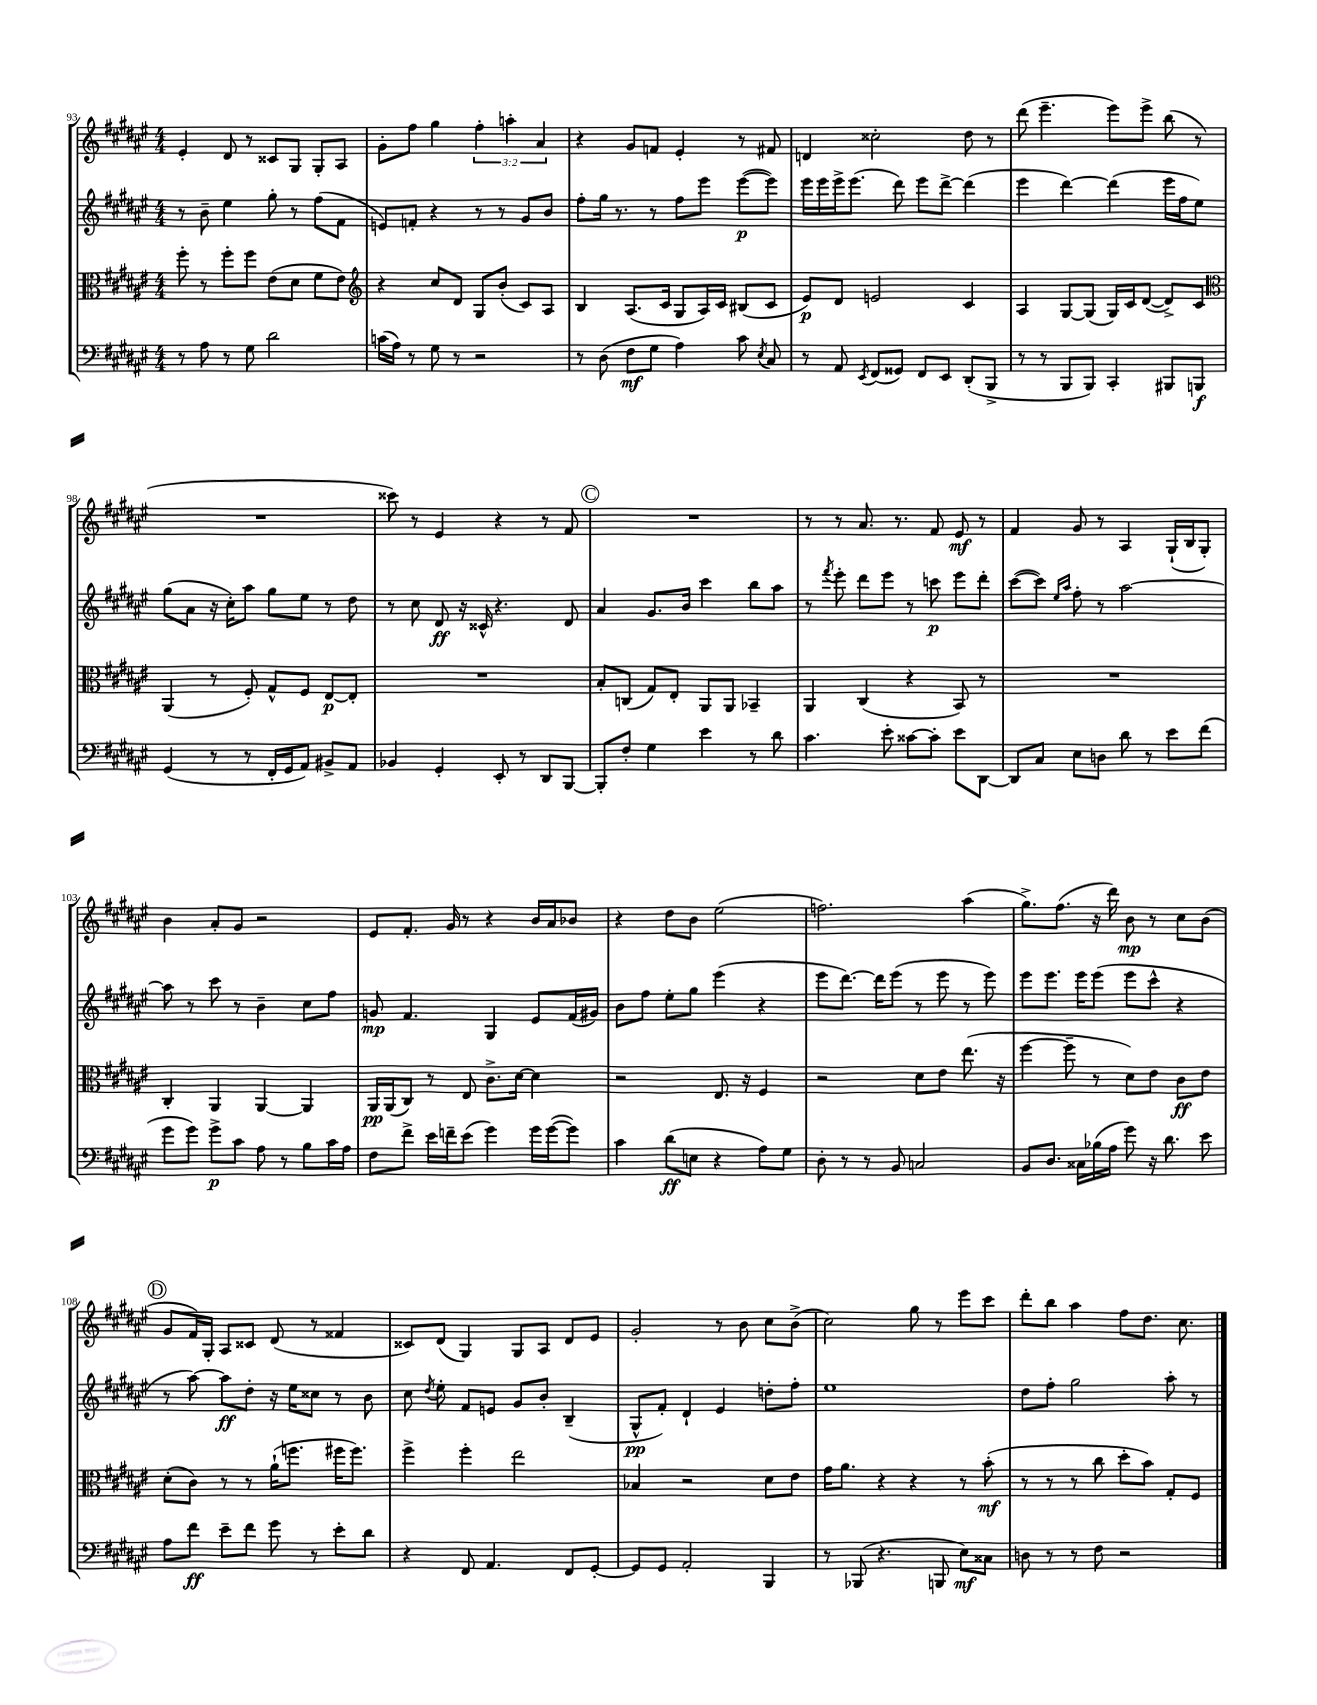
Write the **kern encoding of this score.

**kern	**dynam	**kern	**dynam	**kern	**dynam	**kern	**dynam
*part4	*part4	*part3	*part3	*part2	*part2	*part1	*part1
*staff4	*staff4	*staff3	*staff3	*staff2	*staff2	*staff1	*staff1
*clefF4	*	*clefC3	*	*clefG2	*	*clefG2	*
*k[f#c#g#d#a#e#]	*	*k[f#c#g#d#a#e#]	*	*k[f#c#g#d#a#e#]	*	*k[f#c#g#d#a#e#]	*
*M4/4	*	*M4/4	*	*M4/4	*	*M4/4	*
=93	=93	=93	=93	=93	=93	=93	=93
8r	.	8ff#'\	.	8r	.	4e#'/	.
8A#\	.	8r	.	8b~\	.	.	.
8r	.	8ff#'\L	.	4ee#\	.	8d#/	.
8G#\	.	8ff#\J	.	.	.	8r	.
2d#\	.	(8e#\L	.	8gg#'\	.	8c##X/L	.
.	.	8d#\J	.	8r	.	8G#/J	.
.	.	8f#\L	.	(8ff#\L	.	8G#'/L	.
.	.	8e#\J)	.	8f#\J	.	8A#/J	.
=94	=94	=94	=94	=94	=94	=94	=94
*	*	*clefG2	*	*	*	*	*
(16cn\LL	.	4r	.	8en/L)	.	8g#'\L	.
16A#\JJ)	.	.	.	.	.	.	.
8r	.	.	.	8fn'/J	.	8ff#\J	.
8G#\	.	8cc#/L	.	4r	.	4gg#\	.
8r	.	8d#/J	.	.	.	.	.
2r	.	8G#/L	.	8r	.	6ff#'\	.
.	.	(8b'/J	.	8r	.	.	.
.	.	.	.	.	.	6aan'\	.
.	.	8c#/L)	.	8g#/L	.	.	.
.	.	.	.	.	.	6a#/	.
.	.	8A#/J	.	8b/J	.	.	.
=95	=95	=95	=95	=95	=95	=95	=95
8r	.	4B/	.	8ff#'\L	.	4r	.
(8D#\	.	.	.	16gg#\Jk	.	.	.
.	.	.	.	8.r	.	.	.
8F#\L	mf	(8.A#/L	.	.	.	8g#/L	.
8G#\J	.	.	.	8r	.	8fn/J	.
.	.	16c#/Jk	.	.	.	.	.
4A#\)	.	8G#/L	.	8ff#\L	.	4e#'/	.
.	.	16A#/L)	.	8eee#\J	.	.	.
.	.	16c#/JJ	.	.	.	.	.
8c#\	.	(8B#X/L	.	([8eee#\L	p	8r	.
8qE#/	.	.	.	.	.	.	.
8C#/	.	8c#/J	.	8eee#\J])	.	8f#X/	.
=96	=96	=96	=96	=96	=96	=96	=96
8r	.	8e#/L)	p	16eee#\LL	.	4dn/	.
.	.	.	.	16eee#\	.	.	.
8AA#/	.	8d#/J	.	16eee#^\J	.	.	.
.	.	.	.	(8.eee#\J	.	.	.
8qEE#/	.	.	.	.	.	.	.
(8FF#/L	.	2en/	.	.	.	2cc##X'\	.
8GG##X/J)	.	.	.	8ddd#\)	.	.	.
8FF#/L	.	.	.	8eee#\L	.	.	.
8EE#/J	.	.	.	[8ddd#^\J	.	.	.
(8DD#'/L	.	4c#/	.	(4ddd#\]	.	8dd#\	.
8BBB^/J	.	.	.	.	.	8r	.
=97	=97	=97	=97	=97	=97	=97	=97
8r	.	4A#/	.	4eee#\	.	(8ddd#\	.
8r	.	.	.	.	.	4.eee#~\	.
8BBB/L	.	[8G#/L	.	[4ddd#\)	.	.	.
8BBB/J)	.	(8G#/J]	.	.	.	.	.
4CC#'/	.	16G#/LL)	.	(4ddd#\]	.	8eee#\L)	.
.	.	16c#/J	.	.	.	.	.
.	.	([8d#/J	.	.	.	8eee#^\J	.
8BBB#X/L	.	8d#^/L])	.	16eee#\LL	.	(8bb\	.
.	.	.	.	16ff#\J	.	.	.
8BBBn/J	f	8c#/J	.	8ee#\J)	.	8r	.
!!LO:LB:g=z
=98	=98	=98	=98	=98	=98	=98	=98
*	*	*clefC3	*	*	*	*	*
(4GG#/	.	(4AA#/	.	(8gg#\L	.	1r	.
.	.	.	.	8a#\J	.	.	.
8r	.	8r	.	16r	.	.	.
.	.	.	.	16cc#'\KL)	.	.	.
8r	.	8F#'/)	.	8aa#\J	.	.	.
16FF#'/LL	.	8G#^^/L	.	8gg#\L	.	.	.
16GG#/J	.	.	.	.	.	.	.
8AA#/J)	.	8F#/J	.	8ee#\J	.	.	.
8BB#X^/L	.	[8E#/L	p	8r	.	.	.
8AA#/J	.	8E#'/J]	.	8dd#\	.	.	.
=99	=99	=99	=99	=99	=99	=99	=99
4BB-X/	.	1r	.	8r	.	8ccc##X\)	.
.	.	.	.	8cc#\	.	8r	.
4GG#'/	.	.	.	8d#/	ff	4e#/	.
.	.	.	.	16r	.	.	.
.	.	.	.	16c##X^^/	.	.	.
8EE#'/	.	.	.	4.r	.	4r	.
8r	.	.	.	.	.	.	.
8DD#/L	.	.	.	.	.	8r	.
[8BBB/J	.	.	.	8d#/	.	8f#/	.
!!LO:REH:place=s1:t=C
=100	=100	=100	=100	=100	=100	=100	=100
8BBB'/L]	.	8B'/L	.	4a#/	.	1r	.
8F#'/J	.	(8Cn/J	.	.	.	.	.
4G#\	.	8G#/L)	.	8.g#/L	.	.	.
.	.	8E#'/J	.	.	.	.	.
.	.	.	.	16b/Jk	.	.	.
4e#\	.	8AA#/L	.	4ccc#\	.	.	.
.	.	8AA#/J	.	.	.	.	.
8r	.	4BB-X~/	.	8bb\L	.	.	.
8d#\	.	.	.	8aa#\J	.	.	.
=101	=101	=101	=101	=101	=101	=101	=101
4.c#\	.	4AA#/	.	8r	.	8r	.
.	.	.	.	8qfff#/	.	.	.
.	.	.	.	8eee#'\	.	8r	.
.	.	(4C#/	.	8ddd#\L	.	8.a#/	.
8e#'\	.	.	.	8eee#\J	.	.	.
.	.	.	.	.	.	8.r	.
[8c##X\L	.	4r	.	8r	.	.	.
8c##'\J]	.	.	.	8cccn\	p	8f#/	.
8e#\L	.	8BB/)	.	8eee#\L	.	8e#/	mf
[8DD#\J	.	8r	.	8ddd#'\J	.	8r	.
=102	=102	=102	=102	=102	=102	=102	=102
8DD#/L]	.	1r	.	([8ccc#\L	.	4f#/	.
8C#/J	.	.	.	8ccc#\J])	.	.	.
.	.	.	.	16qqee#/LL	.	.	.
.	.	.	.	16qqaa#/JJ	.	.	.
8E#\L	.	.	.	8ff#'\	.	8g#/	.
8Dn\J	.	.	.	8r	.	8r	.
8d#\	.	.	.	[2aa#\	.	4A#/	.
8r	.	.	.	.	.	.	.
8e#\L	.	.	.	.	.	(16G#`/LL	.
.	.	.	.	.	.	16B/J	.
(8f#\J	.	.	.	.	.	8G#'/J)	.
!!LO:LB:g=z
=103	=103	=103	=103	=103	=103	=103	=103
8g#\L	.	4C#'/	.	8aa#\]	.	4b\	.
8g#\J)	.	.	.	8r	.	.	.
8g#^\L	p	4AA#/	.	8ccc#\	.	8a#'/L	.
8c#\J	.	.	.	8r	.	8g#/J	.
8A#\	.	[4AA#/	.	4b~\	.	2r	.
8r	.	.	.	.	.	.	.
8B\L	.	4AA#/]	.	8cc#\L	.	.	.
16c#\L	.	.	.	8ff#\J	.	.	.
16A#\JJ	.	.	.	.	.	.	.
=104	=104	=104	=104	=104	=104	=104	=104
8F#\L	.	16AA#/LL	pp	8gn/	mp	8e#/L	.
.	.	(16AA#/J	.	.	.	.	.
8f#^\J	.	8C#/J)	.	4.f#/	.	8.f#'/J	.
16e#\LL	.	8r	.	.	.	.	.
16fn~\J	.	.	.	.	.	16g#/	.
(8e#\J	.	8E#/	.	.	.	8r	.
4g#\)	.	8.c#^\L	.	4G#/	.	4r	.
.	.	[16d#\Jk	.	.	.	.	.
16g#\LL	.	4d#\]	.	8e#/L	.	16b/LL	.
([16g#\J	.	.	.	.	.	16a#/J	.
8g#\J])	.	.	.	(16f#/L	.	8b-X/J	.
.	.	.	.	16g#X/JJ)	.	.	.
=105	=105	=105	=105	=105	=105	=105	=105
4c#\	.	2r	.	8b\L	.	4r	.
.	.	.	.	8ff#\J	.	.	.
(8d#\L	ff	.	.	8ee#'\L	.	8dd#\L	.
8En\J	.	.	.	8gg#\J	.	8b\J	.
4r	.	8.E#/	.	(4eee#\	.	(2ee#\	.
.	.	16r	.	.	.	.	.
8A#\L)	.	4F#/	.	4r	.	.	.
8G#\J	.	.	.	.	.	.	.
=106	=106	=106	=106	=106	=106	=106	=106
8D#'\	.	2r	.	8eee#\L	.	2.ffn\)	.
8r	.	.	.	[8.ddd#\J)	.	.	.
8r	.	.	.	.	.	.	.
.	.	.	.	16ddd#\KL]	.	.	.
8BB/	.	.	.	(8eee#\J	.	.	.
2Cn/	.	8d#\L	.	8r	.	.	.
.	.	8e#\J	.	8eee#\	.	.	.
.	.	(8.ee#\	.	8r	.	(4aa#\	.
.	.	.	.	8eee#\)	.	.	.
.	.	16r	.	.	.	.	.
=107	=107	=107	=107	=107	=107	=107	=107
8BB/L	.	[4ff#\	.	8eee#\L	.	8.gg#^\L)	.
8.D#/J	.	.	.	8.eee#\J	.	.	.
.	.	.	.	.	.	(8.ff#\J	.
.	.	8ff#~\]	.	.	.	.	.
16C##X\LL	.	.	.	16eee#\KL	.	.	.
(16B-X\	.	8r	.	(8eee#\J	.	16r	.
16A#\JJ	.	.	.	.	.	16ddd#\)	.
8g#\)	.	8d#\L)	.	8eee#\L	.	8b\	mp
16r	.	8e#\J	.	8ccc#^^\J	.	8r	.
8.d#\	.	.	.	.	.	.	.
.	.	8c#\L	ff	4r	.	8cc#\L	.
8e#\	.	8e#\J	.	.	.	(8b\J	.
!!LO:LB:g=z
!!LO:REH:place=s1:t=D
=108	=108	=108	=108	=108	=108	=108	=108
8A#\L	.	(8d#'\L	.	8r	.	8g#/L	.
8f#\J	ff	8c#\J)	.	[8aa#\)	.	16f#/L)	.
.	.	.	.	.	.	16G#'/JJ	.
8e#~\L	.	8r	.	8aa#\L]	ff	8A#/L	.
8f#\J	.	8r	.	8dd#'\J	.	8c##X/J	.
8g#\	.	(16a#`\KL	.	16r	.	(8d#/	.
.	.	8.ffn\J	.	16ee#\KL	.	.	.
8r	.	.	.	8cc##X\J	.	8r	.
8e#'\L	.	16ff#X\KL	.	8r	.	4f##X/	.
.	.	8.ff#\J)	.	.	.	.	.
8d#\J	.	.	.	8b\	.	.	.
=109	=109	=109	=109	=109	=109	=109	=109
4r	.	4ff#^\	.	8cc#\	.	8c##X/L)	.
.	.	.	.	8qdd#/	.	.	.
.	.	.	.	8ee#'\	.	(8d#/J	.
8FF#/	.	4ff#'\	.	8f#/L	.	4G#/)	.
4.AA#/	.	.	.	8en/J	.	.	.
.	.	2ee#\	.	8g#/L	.	8G#/L	.
.	.	.	.	8b'/J	.	8A#/J	.
8FF#/L	.	.	.	(4B~/	.	8d#/L	.
[8GG#'/J	.	.	.	.	.	8e#/J	.
=110	=110	=110	=110	=110	=110	=110	=110
8GG#/L]	.	4B-X/	.	8G#^^/L	pp	2g#'/	.
8GG#/J	.	.	.	8f#'/J)	.	.	.
2AA#'/	.	2r	.	4d#`/	.	.	.
.	.	.	.	4e#/	.	8r	.
.	.	.	.	.	.	8b\	.
4BBB/	.	8d#\L	.	8ddn'\L	.	8cc#\L	.
.	.	8e#\J	.	8ff#'\J	.	(8b^\J	.
=111	=111	=111	=111	=111	=111	=111	=111
8r	.	16g#\KL	.	1ee#	.	2cc#\)	.
.	.	8.a#\J	.	.	.	.	.
(8BBB-X/	.	.	.	.	.	.	.
4.r	.	4r	.	.	.	.	.
.	.	4r	.	.	.	8gg#\	.
8BBBn/	.	.	.	.	.	8r	.
8E#\L)	mf	8r	.	.	.	8eee#\L	.
8C##X\J	.	(8b'\	mf	.	.	8ccc#\J	.
=112	=112	=112	=112	=112	=112	=112	=112
8Dn\	.	8r	.	8dd#\L	.	8ddd#'\L	.
8r	.	8r	.	8ff#'\J	.	8bb\J	.
8r	.	8r	.	2gg#\	.	4aa#\	.
8F#\	.	8cc#\	.	.	.	.	.
2r	.	8dd#'\L	.	.	.	8ff#\L	.
.	.	8b\J)	.	.	.	8.dd#\J	.
.	.	8G#'/L	.	8aa#'\	.	.	.
.	.	.	.	.	.	8.cc#\	.
.	.	8F#/J	.	8r	.	.	.
==	==	==	==	==	==	==	==
*-	*-	*-	*-	*-	*-	*-	*-
